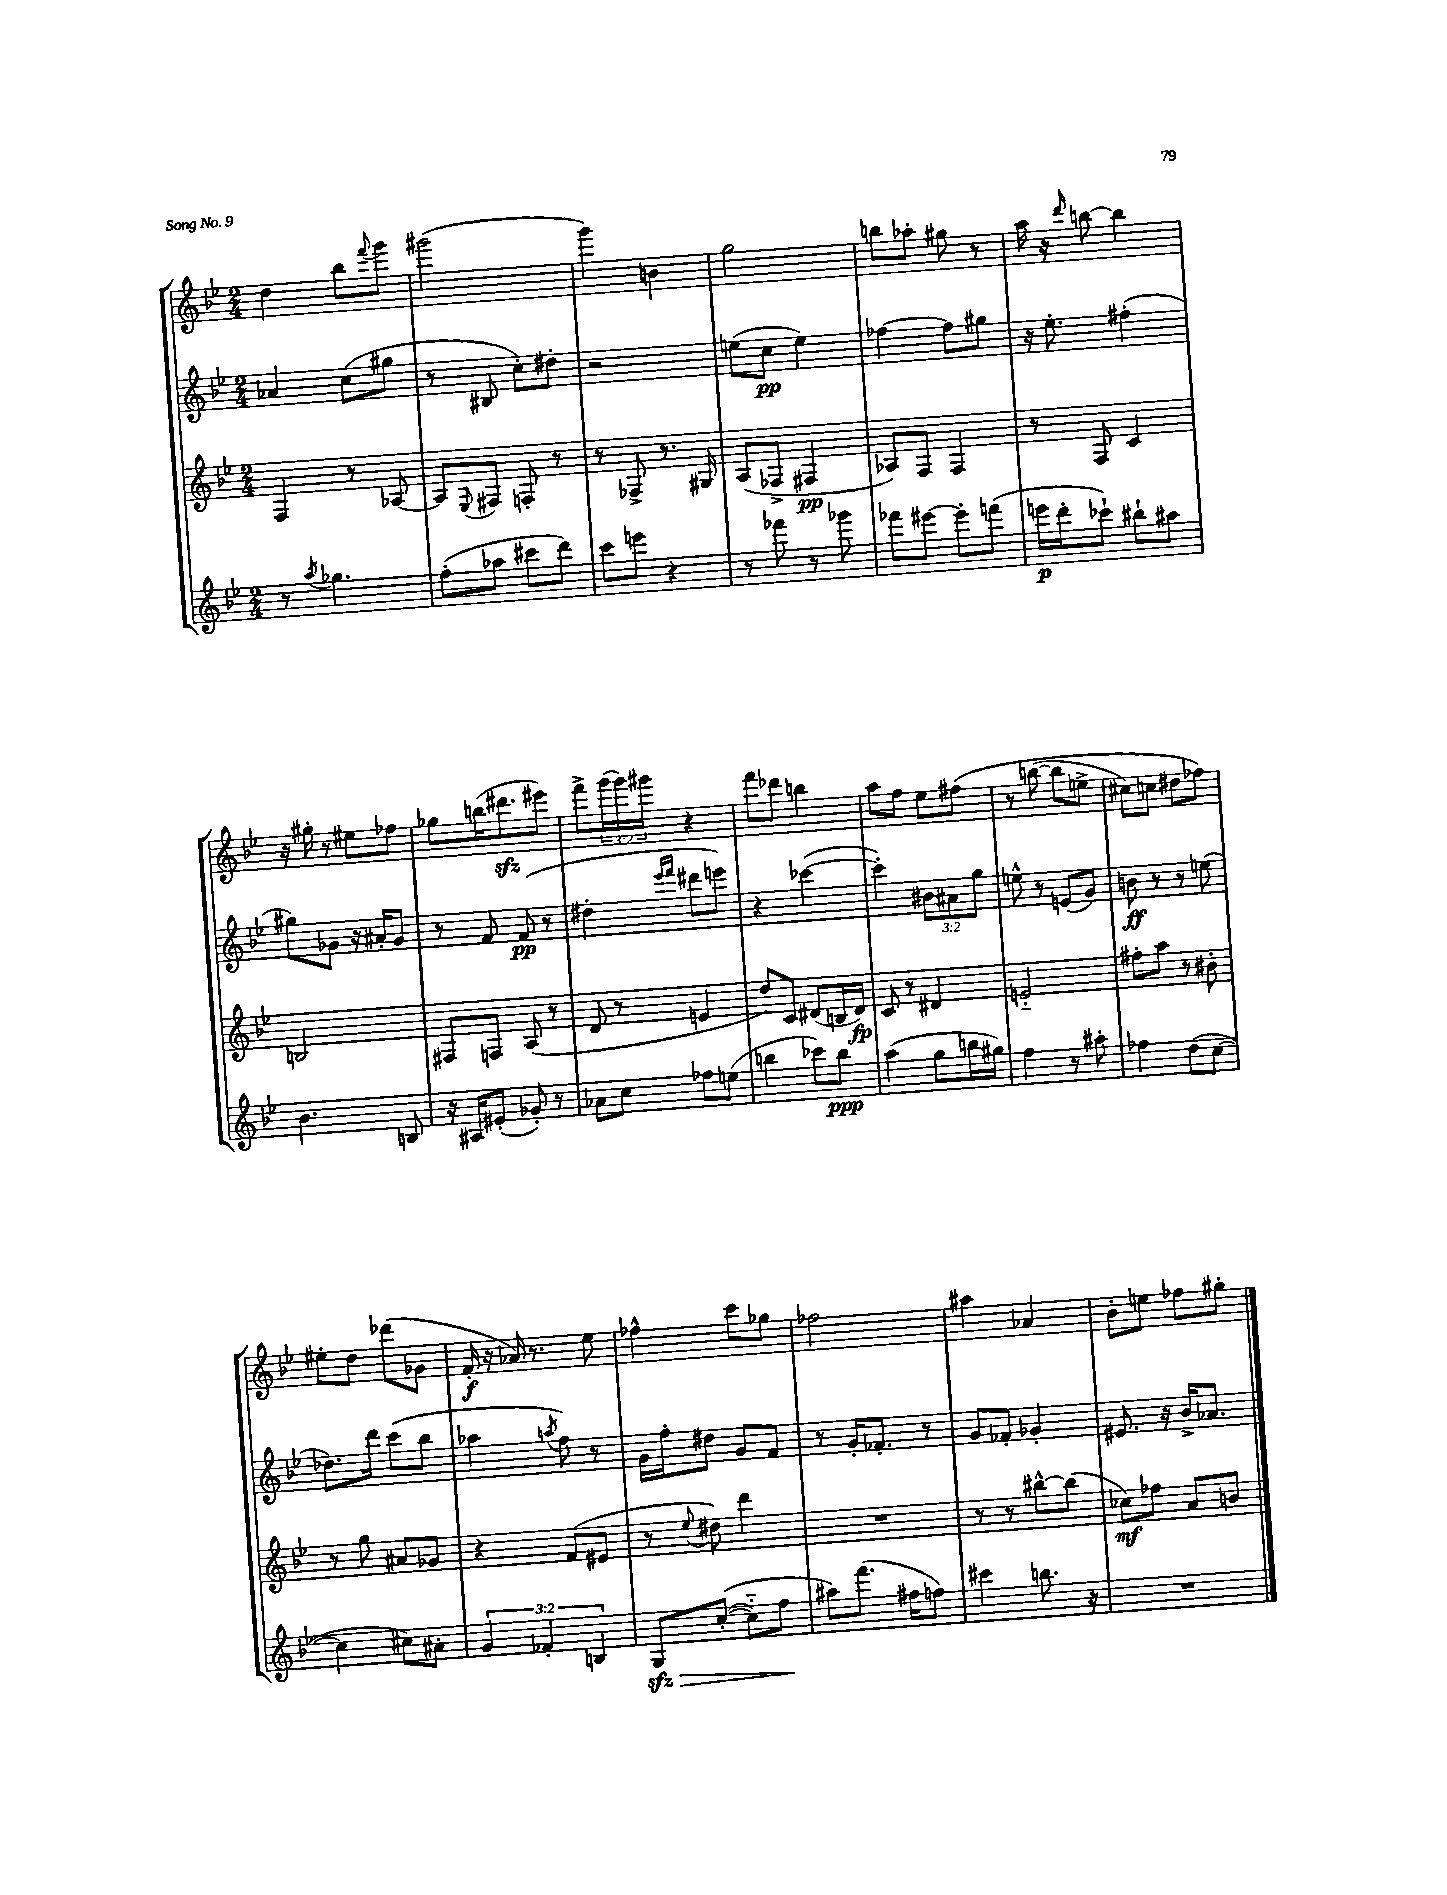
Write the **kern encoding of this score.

**kern	**kern	**kern	**kern
*staff4	*staff3	*staff2	*staff1
*clefG2	*clefG2	*clefG2	*clefG2
*k[b-e-]	*k[b-e-]	*k[b-e-]	*k[b-e-]
*M2/4	*M2/4	*M2/4	*M2/4
8r	4F/	4a-/	4dd\
8qaa/	.	.	.
4.gg-\	.	.	.
.	8r	(8cc\L	8bb-\L
.	.	.	8qqfff/
.	[8A-/	8gg#\J	8ggg\J
=	=	=	=
(8ff'\L	8A-/]L	8r	(2ggg#\
.	8qqE-/	.	.
8aa-\J	8F#/J	8B#/	.
8ccc#\L	8F'/	8cc'\L)	.
8ddd\J)	8r	8dd#'\J	.
=	=	=	=
8ccc\L	8r	2r	4ggg\)
8eee\J	8F-^/	.	.
4r	8.r	.	4b\
.	16G#/	.	.
=	=	=	=
8r	(8A/L	(8ee\L	2gg\
8fff-\	8F-^/J	8cc\J	.
8r	4F#/	4ee\)	.
8ggg-\	.	.	.
=	=	=	=
8fff-\L	8A-/L)	[4ff-\	8bb\L
[8eee#\J	8F/J	.	8aa-'\J
8eee#'\]L	4F/	8ff-\]L	8gg#\
(8fff\J	.	8gg#\J	8r
=	=	=	=
16eee\LL	8r	16r	16aa\
16ddd'\J	.	8.ee-'\	16r
.	.	.	16qqddd/
8ccc-`\J)	8F/	.	[8bb\
8bb#`\L	4c/	(4ff#'\	4bb\]
8aa#\J	.	.	.
=	=	=	=
4.b-\	2B/	8gg#\L)	16r
.	.	.	16gg#'\
.	.	8g-\J	8r
.	.	16r	8ee#\L
.	.	16a#'/LK	.
8B/	.	8g-/J	8ff-\J
=	=	=	=
16r	8F#/L	8r	8gg-\L
16A#/LK	.	.	.
(8e#'/J	8F/J	8f/	(16bb\K
.	.	.	8.ddd#\
8g-'/)	(8A/	(8f/	.
8r	8r	8r	8eee#\J)
=	=	=	=
8a-\L	8d/	4dd#'\	8fff^\L
8cc\J	8r	.	(24ggg\L
.	.	.	24ggg\)
.	.	.	24ggg#\JJ
.	.	16qqeee-/LL	.
.	.	16qqfff/JJ	.
8ff-\L	4e/	8ddd#\L	4r
(8ee\J	.	8eee\J)	.
=	=	=	=
4bb\	8dd/L)	4r	8fff\L
.	8c/J	.	8ddd-\J
8ccc-\L)	(8d#/L	([4ccc-\	4bb\
8bb\J	16B/L	.	.
.	16d#/JJ)	.	.
=	=	=	=
(4aa\	8c/	4ccc-'\])	8aa\L
.	8r	.	8ff\J
8gg\L	4d#/	12b#\L	8ee-\L
.	.	12a#\	.
16bb\L	.	.	&(8ff#\J
.	.	12gg\J	.
16gg#\JJ)	.	.	.
=	=	=	=
4ff\	2e'~/	8ee^^\	8r
.	.	8r	([8bb\
8r	.	(8e/L	8bb\]L
8aa#'\	.	8g/J)	8ee^\J
=	=	=	=
4ff-\	8ff#'\L	8b\	8cc#\L)
.	8aa\J	8r	8cc\J
(8dd\L	8r	8r	8dd#\L
[8cc\J	8b#'\	(8ee\	8ff-\J&)
=	=	=	=
4cc\]	8r	8.dd-\L)	8ee#'\L
.	8gg\	.	8dd\J
.	.	16ddd\Jk	.
8cc#\L)	8a#/L	(8ccc\L	(8ddd-\L
8a#'\J	8g-/J	8bb-\J	8g-\J
=	=	=	=
6g/	4r	4aa-\	16f'/
.	.	.	16r
.	.	.	16a-/)
6f-'/	.	.	.
.	.	.	8.r
.	.	8qaa/	.
.	(8f/L	8ff\)	.
6B/	.	.	.
.	8e#/J	8r	8ee-\
=	=	=	=
8G/L	8r	16g\LL	4ff-^^\
.	.	16ff'\J	.
.	8qqee-/	.	.
&(([8cc'/J	8dd#\)	8dd#\J	.
8cc'~\]L)	4ddd\	8g/L	8ccc\L
8ff\J	.	8f/J	8gg-\J
=	=	=	=
8aa#\L&)	2r	8r	2ff-\
(8.fff\J	.	16g'/LK	.
.	.	8.f-'/J	.
16ff#\LK	.	.	.
8ff\J)	.	8r	.
=	=	=	=
4ccc#\	8r	8g/L	4aa#\
.	8r	8f-'/J	.
8.bb\	[8bb#^^\L	4g-'/	4a-/
.	(8bb#\]J	.	.
16r	.	.	.
=	=	=	=
2r	8cc-\L)	8.e#/	8b-'\L
.	8ff-\J	.	8ee\J
.	.	16r	.
.	8a/L	16b-^/LK	8ff-\L
.	.	8.a-/J	.
.	8b/J	.	8gg#'\J
==	==	==	==
*-	*-	*-	*-
